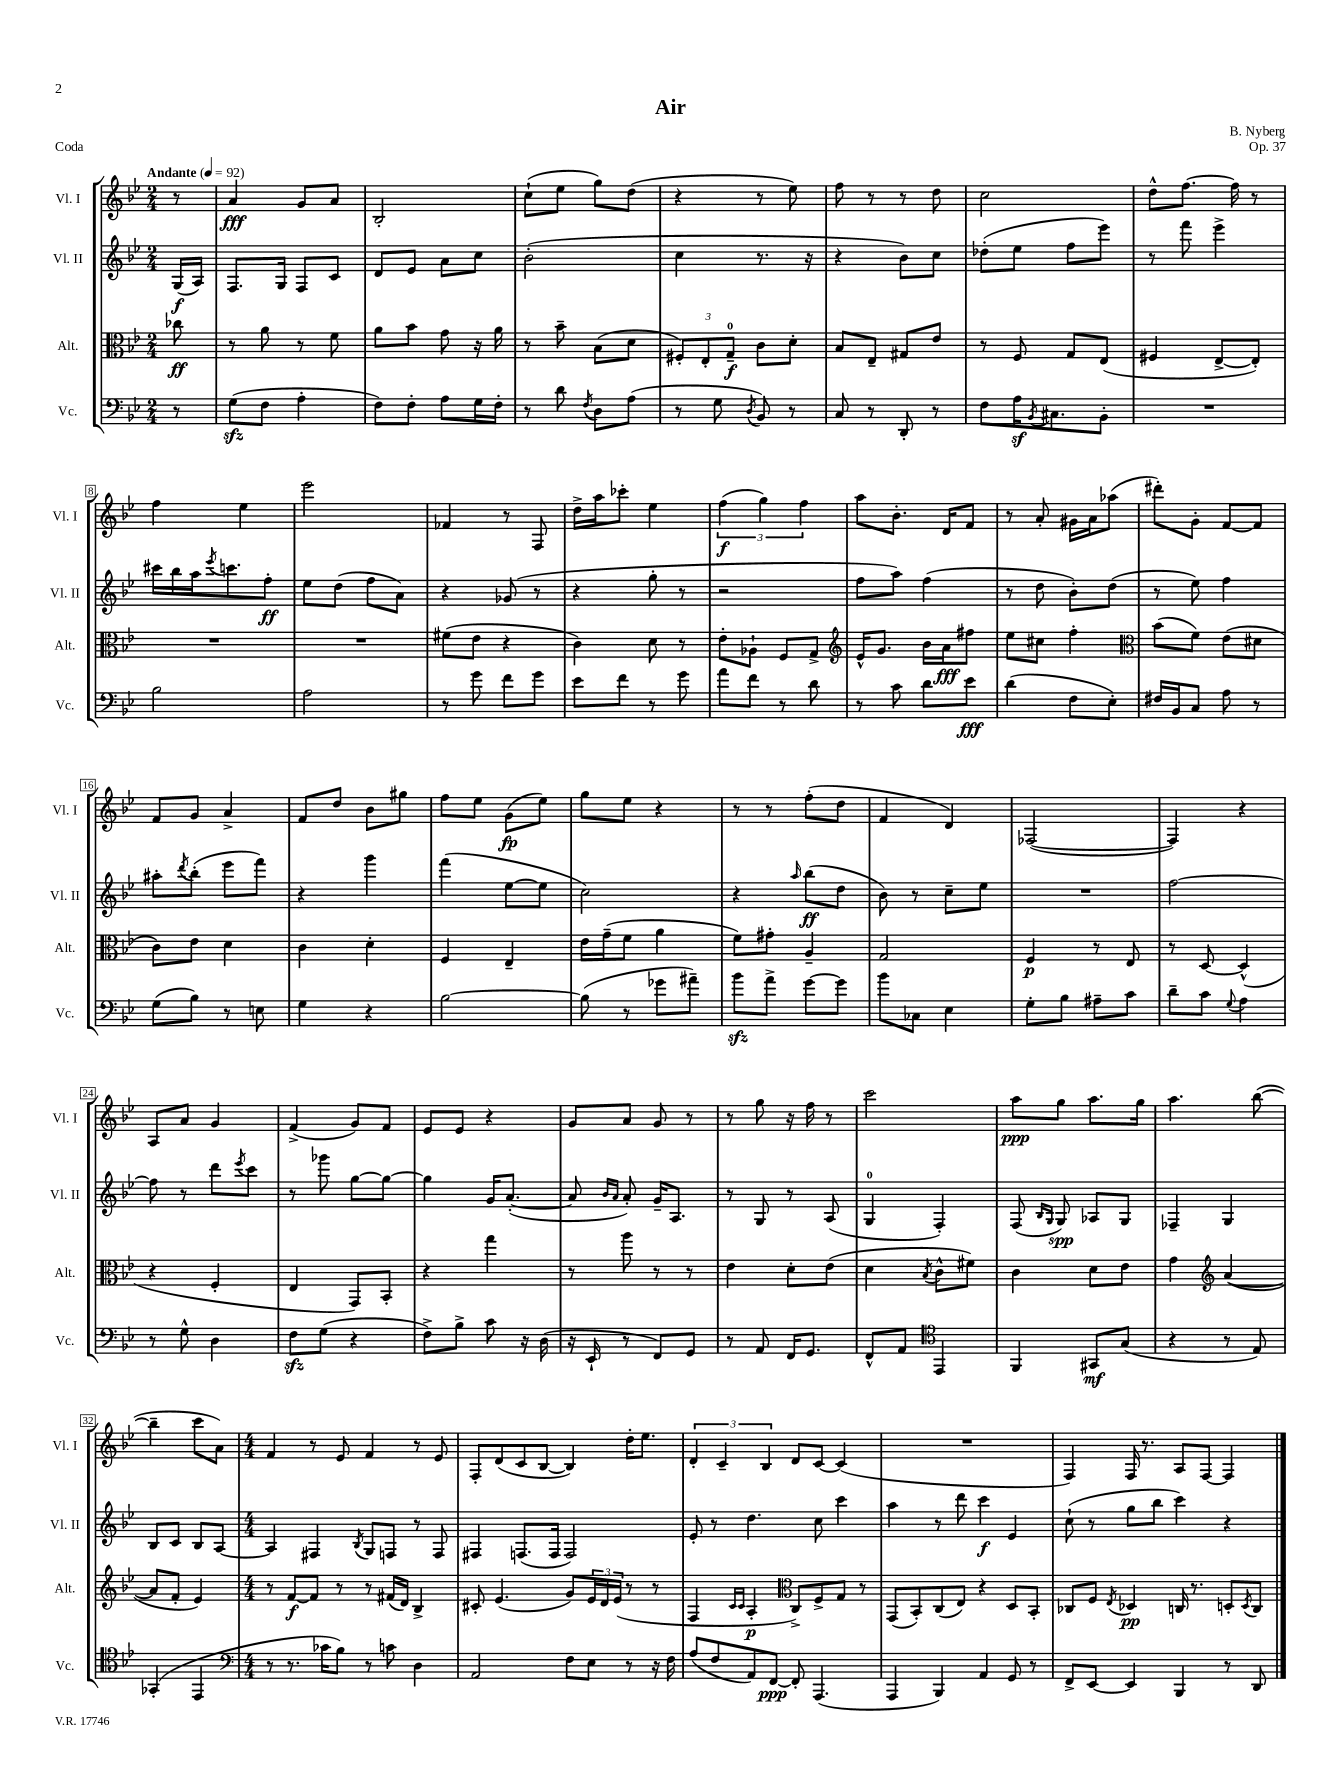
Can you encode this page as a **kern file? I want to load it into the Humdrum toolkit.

**kern	**dynam	**kern	**dynam	**kern	**dynam	**kern	**dynam
*part4	*part4	*part3	*part3	*part2	*part2	*part1	*part1
*staff4	*staff4	*staff3	*staff3	*staff2	*staff2	*staff1	*staff1
*I"Vc.	*	*I"Alt.	*	*I"Vl. II	*	*I"Vl. I	*
*I'Vc.	*	*I'Alt.	*	*I'Vl. II	*	*I'Vl. I	*
*clefF4	*	*clefC3	*	*clefG2	*	*clefG2	*
*k[b-e-]	*	*k[b-e-]	*	*k[b-e-]	*	*k[b-e-]	*
*M2/4	*	*M2/4	*	*M2/4	*	*M2/4	*
*MM92	*	*MM92	*	*MM92	*	*MM92	*
=	=	=	=	=	=	=	=
!	!	!	!	!	!	!LO:TX:a:B:t=Andante	!
8r	.	8cc-X\	ff	(16G/LL	f	8r	.
.	.	.	.	16A/JJ)	.	.	.
=1	=1	=1	=1	=1	=1	=1	=1
(8Gzz\L	.	8r	.	8.F/L	.	4a/	fff
8F\J	.	8a\	.	.	.	.	.
.	.	.	.	16G/Jk	.	.	.
4A'\	.	8r	.	8F/L	.	8g/L	.
.	.	8f\	.	8c/J	.	8a/J	.
=2	=2	=2	=2	=2	=2	=2	=2
8F\L)	.	8a\L	.	8d/L	.	2B-'/	.
8F'\J	.	8b-\J	.	8e-/J	.	.	.
8A\L	.	8g\	.	8a\L	.	.	.
16G\L	.	16r	.	8cc\J	.	.	.
16F'\JJ	.	16a\	.	.	.	.	.
=3	=3	=3	=3	=3	=3	=3	=3
8r	.	8r	.	(2b-'\	.	(8cc`\L	.
8d\	.	8b-~\	.	.	.	8ee-\J	.
8qF/	.	.	.	.	.	.	.
8D\L	.	(8B-\L	.	.	.	8gg\L)	.
(8A\J	.	8d\J	.	.	.	(8dd\J	.
=4	=4	=4	=4	=4	=4	=4	=4
8r	.	12F#X'/L)	.	4cc\	.	4r	.
.	.	12E-'/	.	.	.	.	.
8G\	.	.	.	.	.	.	.
.	.	12G~/J	f	.	.	.	.
8qD/	.	.	.	.	.	.	.
8BB-/)	.	8c\L	.	8.r	.	8r	.
8r	.	8d'\J	.	.	.	8ee-\)	.
.	.	.	.	16r	.	.	.
=5	=5	=5	=5	=5	=5	=5	=5
8C/	.	8B-/L	.	4r	.	8ff\	.
8r	.	8E-~/J	.	.	.	8r	.
8DD'/	.	8G#X/L	.	8b-\L)	.	8r	.
8r	.	8e-/J	.	8cc\J	.	8dd\	.
=6	=6	=6	=6	=6	=6	=6	=6
8F\L	.	8r	.	(8dd-X'\L	.	2cc\	.
16Az\K	.	8F/	.	8ee-\J	.	.	.
8qBB-/	.	.	.	.	.	.	.
8.C#X\	.	.	.	.	.	.	.
.	.	8G/L	.	8ff\L	.	.	.
8BB-'\J	.	(8E-/J	.	8eee-\J)	.	.	.
=7	=7	=7	=7	=7	=7	=7	=7
2r	.	4F#X/	.	8r	.	8dd^^\L	.
.	.	.	.	8fff\	.	[8.ff\J	.
.	.	[8E-^/L	.	4eee-^\	.	.	.
.	.	.	.	.	.	16ff\]	.
.	.	8E-'/J])	.	.	.	8r	.
!!LO:LB:g=z
=8	=8	=8	=8	=8	=8	=8	=8
2B-\	.	2r	.	16ccc#X\LL	.	4ff\	.
.	.	.	.	16bb-\	.	.	.
.	.	.	.	16aa\J	.	.	.
.	.	.	.	8qeee-/	.	.	.
.	.	.	.	8.cccn\	.	.	.
.	.	.	.	.	.	4ee-\	.
.	.	.	.	8ff'\J	ff	.	.
=9	=9	=9	=9	=9	=9	=9	=9
2A\	.	2r	.	8ee-\L	.	2eee-\	.
.	.	.	.	(8dd\J	.	.	.
.	.	.	.	8ff\L	.	.	.
.	.	.	.	8a\J)	.	.	.
=10	=10	=10	=10	=10	=10	=10	=10
8r	.	(8f#X\L	.	4r	.	4f-X/	.
8g\	.	8e-\J	.	.	.	.	.
8f\L	.	4r	.	(8g-X/	.	8r	.
8g\J	.	.	.	8r	.	8F/	.
=11	=11	=11	=11	=11	=11	=11	=11
8e-\L	.	4c\)	.	4r	.	16dd^\LL	.
.	.	.	.	.	.	16aa\J	.
8f\J	.	.	.	.	.	8ccc-X'\J	.
8r	.	8d\	.	8gg'\	.	4ee-\	.
8g\	.	8r	.	8r	.	.	.
=12	=12	=12	=12	=12	=12	=12	=12
8a\L	.	8e-'\L	.	2r	.	(6ff\	f
8f\J	.	8A-X`\J	.	.	.	.	.
.	.	.	.	.	.	6gg\)	.
8r	.	8F/L	.	.	.	.	.
.	.	.	.	.	.	6ff\	.
8d\	.	8G^/J	.	.	.	.	.
=13	=13	=13	=13	=13	=13	=13	=13
*	*	*clefG2	*	*	*	*	*
8r	.	16e-^^/KL	.	8ff\L	.	8aa\L	.
.	.	8.g/J	.	.	.	.	.
8c\	.	.	.	8aa\J)	.	8.b-'\J	.
8d\L	.	16b-\LL	.	(4ff\	.	.	.
.	.	16a\J	fff	.	.	16d/KL	.
8e-\J	fff	8ff#X\J	.	.	.	8f/J	.
=14	=14	=14	=14	=14	=14	=14	=14
(4d\	.	8ee-\L	.	8r	.	8r	.
.	.	8cc#X\J	.	8dd\	.	8a'/	.
8F\L	.	4ff'\	.	8b-'\L)	.	16g#X\LL	.
.	.	.	.	.	.	16a\J	.
8E-'\J)	.	.	.	(8dd\J	.	(8aa-X\J	.
=15	=15	=15	=15	=15	=15	=15	=15
*	*	*clefC3	*	*	*	*	*
16F#X/LL	.	(8b-\L	.	8r	.	8ddd#X'\L)	.
16BB-/J	.	.	.	.	.	.	.
8C/J	.	8f\J)	.	8ee-\)	.	8g'\J	.
8A\	.	(8e-\L	.	4ff\	.	[8f/L	.
8r	.	8d#X\J	.	.	.	8f/J]	.
!!LO:LB:g=z
=16	=16	=16	=16	=16	=16	=16	=16
(8G\L	.	8c\L)	.	8aa#X'\L	.	8f/L	.
.	.	.	.	8qddd/	.	.	.
8B-\J)	.	8e-\J	.	(8bb-'\J	.	8g/J	.
8r	.	4d\	.	8eee-\L	.	4a^/	.
8En\	.	.	.	8fff\J)	.	.	.
=17	=17	=17	=17	=17	=17	=17	=17
4G\	.	4c\	.	4r	.	8f/L	.
.	.	.	.	.	.	8dd/J	.
4r	.	4d'\	.	4ggg\	.	8b-\L	.
.	.	.	.	.	.	8gg#X\J	.
=18	=18	=18	=18	=18	=18	=18	=18
[2B-\	.	4F/	.	(4fff\	.	8ff\L	.
.	.	.	.	.	.	8ee-\J	.
.	.	4E-~/	.	[8ee-\L	.	(8g\L	fp
.	.	.	.	8ee-\J]	.	8ee-\J)	.
=19	=19	=19	=19	=19	=19	=19	=19
(8B-\]	.	16e-\LL	.	2cc\)	.	8gg\L	.
.	.	(16g~\J	.	.	.	.	.
8r	.	8f\J	.	.	.	8ee-\J	.
8g-X\L	.	4a\	.	.	.	4r	.
8a#X~\J)	.	.	.	.	.	.	.
=20	=20	=20	=20	=20	=20	=20	=20
8b-zz\L	.	8f\L)	.	4r	.	8r	.
8a^\J	.	8g#X'\J	.	.	.	8r	.
.	.	.	.	16qqaa/	.	.	.
[8g\L	.	4A~/	.	(8bb-\L	ff	(8ff'\L	.
8g\J]	.	.	.	8dd\J	.	8dd\J	.
=21	=21	=21	=21	=21	=21	=21	=21
8b-\L	.	2G/	.	8b-\)	.	4f/	.
8C-X\J	.	.	.	8r	.	.	.
4E-\	.	.	.	8cc~\L	.	4d/)	.
.	.	.	.	8ee-\J	.	.	.
=22	=22	=22	=22	=22	=22	=22	=22
8G'\L	.	4F/	p	2r	.	([2F-X/	.
8B-\J	.	.	.	.	.	.	.
8A#X~\L	.	8r	.	.	.	.	.
8c\J	.	8E-/	.	.	.	.	.
=23	=23	=23	=23	=23	=23	=23	=23
8d~\L	.	8r	.	[2ff\	.	4F-/])	.
8c\J	.	[8D/	.	.	.	.	.
8qqG/	.	.	.	.	.	.	.
4A\	.	(4D^^/]	.	.	.	4r	.
!!LO:LB:g=z
=24	=24	=24	=24	=24	=24	=24	=24
8r	.	4r	.	8ff\]	.	8A/L	.
8G^^\	.	.	.	8r	.	8a/J	.
4D\	.	4F'/	.	8ddd\L	.	4g/	.
.	.	.	.	8qeee-/	.	.	.
.	.	.	.	8ccc\J	.	.	.
=25	=25	=25	=25	=25	=25	=25	=25
8Fzz\L	.	4E-/	.	8r	.	(4f^/	.
(8G\J	.	.	.	8ggg-X\	.	.	.
4r	.	8GG/L)	.	[8gg\L	.	8g/L)	.
.	.	8BB-'/J	.	8gg\J_	.	8f/J	.
=26	=26	=26	=26	=26	=26	=26	=26
8F^\L)	.	4r	.	4gg\]	.	8e-/L	.
8B-^\J	.	.	.	.	.	8e-/J	.
8c\	.	4gg\	.	16g/KL	.	4r	.
.	.	.	.	([8.a'/J	.	.	.
16r	.	.	.	.	.	.	.
(16D\	.	.	.	.	.	.	.
=27	=27	=27	=27	=27	=27	=27	=27
16r	.	8r	.	8a/]	.	8g/L	.
16EE-`/	.	.	.	.	.	.	.
.	.	.	.	16qqb-/LL	.	.	.
.	.	.	.	16qqa/JJ	.	.	.
8r	.	8aa\	.	8a'/)	.	8a/J	.
8FF/L)	.	8r	.	16g~/KL	.	8g/	.
.	.	.	.	8.A/J	.	.	.
8GG/J	.	8r	.	.	.	8r	.
=28	=28	=28	=28	=28	=28	=28	=28
8r	.	4e-\	.	8r	.	8r	.
8AA/	.	.	.	8G/	.	8gg\	.
16FF/KL	.	8d'\L	.	8r	.	16r	.
8.GG/J	.	.	.	.	.	16ff\	.
.	.	(8e-\J	.	(8A/	.	8r	.
=29	=29	=29	=29	=29	=29	=29	=29
8FF^^/L	.	4d\	.	4G/	.	2ccc\	.
8AA/J	.	.	.	.	.	.	.
*clefC4	*	*	*	*	*	*	*
.	.	8qB-/	.	.	.	.	.
4EE-/	.	8c^^\L	.	4F'/)	.	.	.
.	.	8f#X\J)	.	.	.	.	.
=30	=30	=30	=30	=30	=30	=30	=30
4FF/	.	4c\	.	(8F/	.	8aa\L	ppp
.	.	.	.	16qqB-/LL	.	.	.
.	.	.	.	16qqG/JJ	.	.	.
.	.	.	.	8G/)	spp	8gg\J	.
8GG#X/L	mf	8d\L	.	8A-X/L	.	8.aa\L	.
(8G/J	.	8e-\J	.	8G/J	.	.	.
.	.	.	.	.	.	16gg\Jk	.
=31	=31	=31	=31	=31	=31	=31	=31
4r	.	4g\	.	4F-X~/	.	4.aa\	.
*	*	*clefG2	*	*	*	*	*
8r	.	([4a/	.	4G/	.	.	.
8E-/)	.	.	.	.	.	([8bb-\	.
!!LO:LB:g=z
=32	=32	=32	=32	=32	=32	=32	=32
(4GG-X'/	.	8a/L]	.	8B-/L	.	4bb-~\]	.
.	.	8f'/J	.	8c/J	.	.	.
4EE-/	.	4e-/)	.	8B-/L	.	8ccc\L	.
.	.	.	.	[8A/J	.	8a\J)	.
=33	=33	=33	=33	=33	=33	=33	=33
*clefF4	*	*	*	*	*	*	*
*M4/4	*	*M4/4	*	*M4/4	*	*M4/4	*
8r	.	8r	.	4A/]	.	4f/	.
8.r	.	[8f/L	f	.	.	.	.
.	.	8f/J]	.	4F#X/	.	8r	.
16c-X\KL	.	.	.	.	.	.	.
8B-\J)	.	8r	.	.	.	8e-/	.
.	.	.	.	8qB-/	.	.	.
8r	.	8r	.	8G/L	.	4f/	.
8cn\	.	(16f#X/LL	.	8Fn/J	.	.	.
.	.	16d/JJ)	.	.	.	.	.
4D\	.	4B-^/	.	8r	.	8r	.
.	.	.	.	8F/	.	8e-/	.
=34	=34	=34	=34	=34	=34	=34	=34
2AA/	.	8c#X'/	.	4F#X/	.	8F'/L	.
.	.	(4.e-/	.	.	.	(8d/	.
.	.	.	.	(8.Fn/L	.	8c/	.
.	.	.	.	.	.	[8B-/J	.
.	.	.	.	16F/Jk	.	.	.
8F\L	.	8g/L)	.	2F/)	.	4B-/])	.
8E-\J	.	24e-/L	.	.	.	.	.
.	.	24d/	.	.	.	.	.
.	.	(24e-/JJ	.	.	.	.	.
8r	.	8r	.	.	.	16dd'\KL	.
.	.	.	.	.	.	8.ee-\J	.
16r	.	8r	.	.	.	.	.
16F\	.	.	.	.	.	.	.
=35	=35	=35	=35	=35	=35	=35	=35
(8A/L	.	4F/	.	8e-'/	.	6d'/	.
8F/	.	.	.	8r	.	.	.
.	.	.	.	.	.	6c~/	.
.	.	16qqc/LL	.	.	.	.	.
.	.	16qqc/JJ	.	.	.	.	.
8AA/)	.	4A'/	p	4.dd\	.	.	.
.	.	.	.	.	.	6B-/	.
[8FF/J	ppp	.	.	.	.	.	.
*	*	*clefC3	*	*	*	*	*
8FF'/]	.	8C^/L)	.	.	.	8d/L	.
(4.AAA/	.	8F^/	.	8cc\	.	[8c/J	.
.	.	8G/J	.	4ccc\	.	(4c/]	.
.	.	8r	.	.	.	.	.
=36	=36	=36	=36	=36	=36	=36	=36
4AAA/	.	(8GG/L	.	4aa\	.	1r	.
.	.	8BB-'/)	.	.	.	.	.
4BBB-/)	.	(8C/	.	8r	.	.	.
.	.	8E-/J)	.	8ddd\	.	.	.
4AA/	.	4r	.	4ccc\	f	.	.
8GG/	.	8D/L	.	4e-/	.	.	.
8r	.	8BB-'/J	.	.	.	.	.
=37	=37	=37	=37	=37	=37	=37	=37
8FF^/L	.	8C-X/L	.	(8cc`\	.	4F/)	.
[8EE-/J	.	8F/J	.	8r	.	.	.
.	.	8qE-/	.	.	.	.	.
4EE-/]	.	4D-X/	pp	8gg\L	.	16F/	.
.	.	.	.	.	.	8.r	.
.	.	.	.	8bb-\J	.	.	.
4BBB-/	.	16Cn/	.	4ccc\)	.	8A/L	.
.	.	8.r	.	.	.	.	.
.	.	.	.	.	.	[8F/J	.
8r	.	8Dn'/L	.	4r	.	4F/]	.
.	.	8qD/	.	.	.	.	.
8DD/	.	8C/J	.	.	.	.	.
==	==	==	==	==	==	==	==
*-	*-	*-	*-	*-	*-	*-	*-
